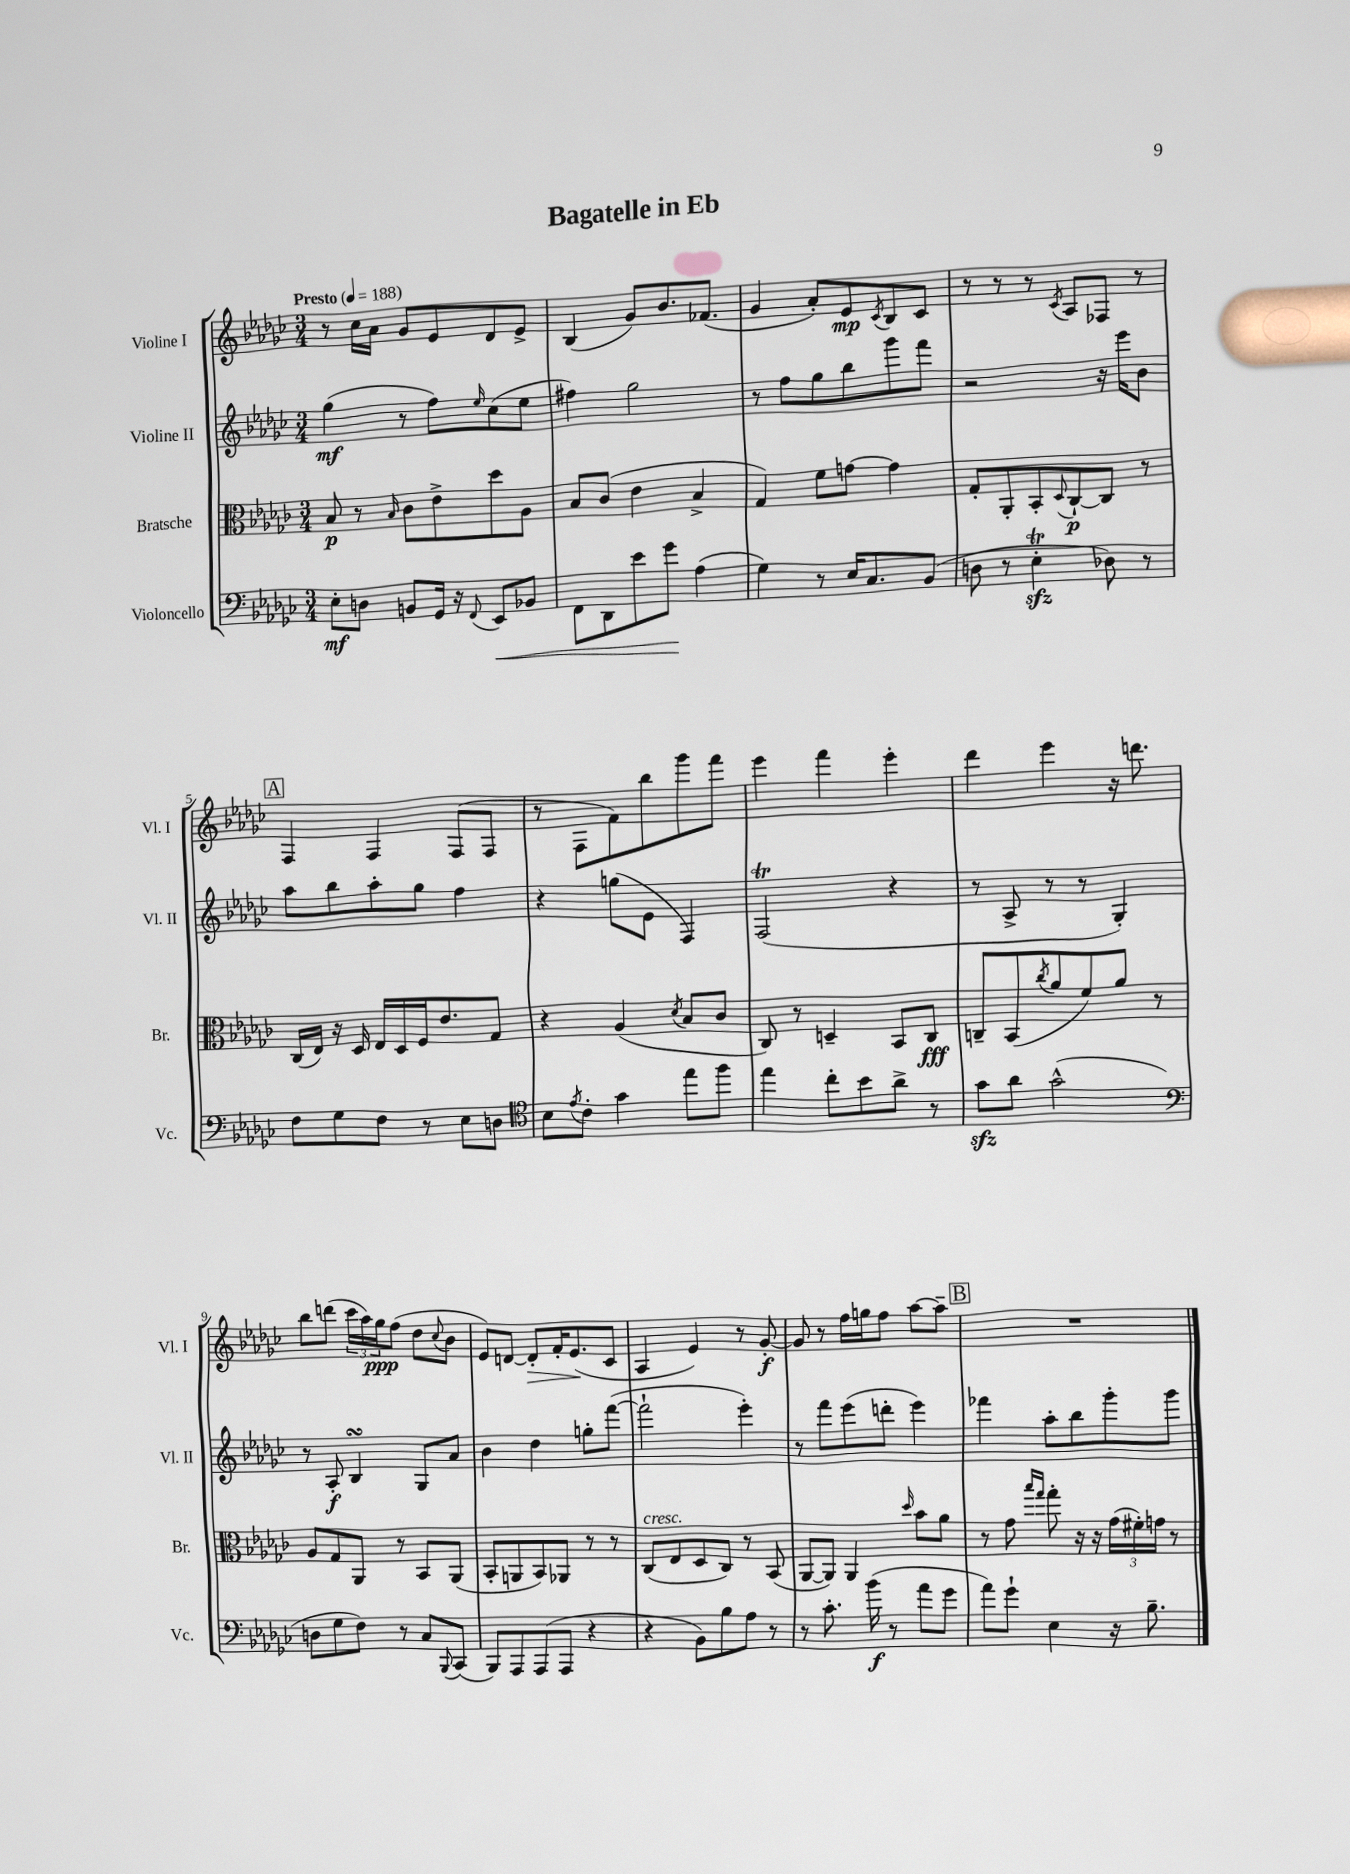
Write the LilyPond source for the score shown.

\header { title = "Bagatelle in Eb" }
<<
\new StaffGroup <<
\new Staff = "s0" \with { instrumentName = "Violine I" shortInstrumentName = "Vl. I" } {
    \clef treble \key ges \major \numericTimeSignature \time 3/4 \tempo "Presto" 4 = 188
    r8 ces''16 aes'16 ges'8 ees'8 des'8 ees'8-> |
    bes4( ges'8) bes'8. fes'8.( |
    ges'4 aes'8-.) ees'8\mp \acciaccatura { ces'8 } bes8 ces'8 |
    r8 r8 r8 \acciaccatura { ces'8 } aes8 fes8 r8 |
    \mark \markup { \box "A" } f4 f4 f8( f8 |
    r8 f8 f'8) bes''8 ges'''8 f'''8 |
    ees'''4 f'''4 ees'''4-. |
    des'''4 ees'''4 r16 d'''8. |
    bes''8 d'''8( \tuplet 3/2 { ces'''16 aes''16) ges''16\ppp } f''8( des''8 \appoggiatura { ces''8 } bes'8 |
    ees'8) d'8~ d'8-.\> f'16-. ees'8.\!( ces'8 |
    aes4 ees'4) r8 ges'8~-.\f |
    ges'8 r8 f''16 g''16 f''8 aes''8~ aes''8-- |
    \mark \markup { \box "B" } R2. \bar "|." |
}
\new Staff = "s1" \with { instrumentName = "Violine II" shortInstrumentName = "Vl. II" } {
    \clef treble \key ges \major \numericTimeSignature \time 3/4
    ges''4\mf( r8 f''8) \grace { ees''16 } ces''8( ees''8 |
    fis''4) ges''2 |
    r8 f''8 ges''8 bes''8 ges'''8 f'''8 |
    r2 r16 ees'''16 bes'8 |
    \mark \markup { \box "A" } aes''8 bes''8 aes''8-. ges''8 f''4 |
    r4 g''8( ees'8 f4) |
    f2\trill( r4 |
    r8 aes8-> r8 r8 ges4-.) |
    r8 aes8-.\f bes4\turn ges8 aes'8 |
    bes'4 des''4 g''8-. f'''8~( |
    f'''2-! ees'''4-.) |
    r8 f'''8 ees'''8( d'''8-. ees'''4) |
    \mark \markup { \box "B" } fes'''4 aes''8-. bes''8 ges'''8-. ges'''8 \bar "|." |
}
\new Staff = "s2" \with { instrumentName = "Bratsche" shortInstrumentName = "Br." } {
    \clef alto \key ges \major \numericTimeSignature \time 3/4
    bes8\p r8 \grace { bes16 } ces'8 ees'8-> des''8 aes8 |
    bes8 ces'8( ees'4 bes4-> |
    ges4) f'8 g'8~ g'4 |
    ges8-. aes,8-. bes,8-. \appoggiatura { des8 } ces8~-!\p ces8 r8 |
    \mark \markup { \box "A" } ces16( ees16) r16 des16 ees16 des16 f16 ees'8. ges8 |
    r4 aes4( \acciaccatura { des'8 } bes8 ces'8 |
    ces8) r8 d4-- bes,8 ces8\fff |
    c8-- bes,8( \acciaccatura { ces''8 } aes'8 f'8) aes'8 r8 |
    aes8 ges8 aes,8 r8 bes,8 aes,8( |
    bes,8-. a,8 bes,8) aes,8 r8 r8 |
    ces8^\markup { \italic "cresc." }( ees8 des8 ces8) r8 bes,8( |
    aes,8~ aes,8) aes,4 \grace { des''16 } bes'8 aes'8 |
    \mark \markup { \box "B" } r8 ges'8 \grace { bes''16 ges''16 } ges''8-. r16 r16 \tuplet 3/2 { ges'16( fis'16-.) g'16 } r8 \bar "|." |
}
\new Staff = "s3" \with { instrumentName = "Violoncello" shortInstrumentName = "Vc." } {
    \clef bass \key ges \major \numericTimeSignature \time 3/4
    ees8-.\mf d8 b,8 ges,16 r16 \appoggiatura { f,8 } ees,8\< bes,8 |
    f,8 des,8 ees'8 ges'8\! aes4( |
    ges4) r8 ees16 ces8. bes,8( |
    d8 r8 ees4-.\trill\sfz des8) r8 |
    \mark \markup { \box "A" } f8 ges8 f8 r8 ees8 d8 |
    \clef tenor bes8 \acciaccatura { ees'8 } ces'8-. ges'4 ees''8 f''8 |
    ees''4 ces''8-. bes'8 aes'8-> r8 |
    ges'8\sfz aes'8 ges'2-^( |
    \clef bass d8 ges8 f8) r8 ces8 \appoggiatura { bes,,8 } ces,8( |
    bes,,8) aes,,8 aes,,8( aes,,8 r4 |
    r4 bes,8) bes8 aes8 r8 |
    r8 ces'8.-. bes'16\f( r8 aes'8 ges'8 |
    \mark \markup { \box "B" } aes'8) ges'8-! ees4 r16 bes8.-- \bar "|." |
}
>>
>>
